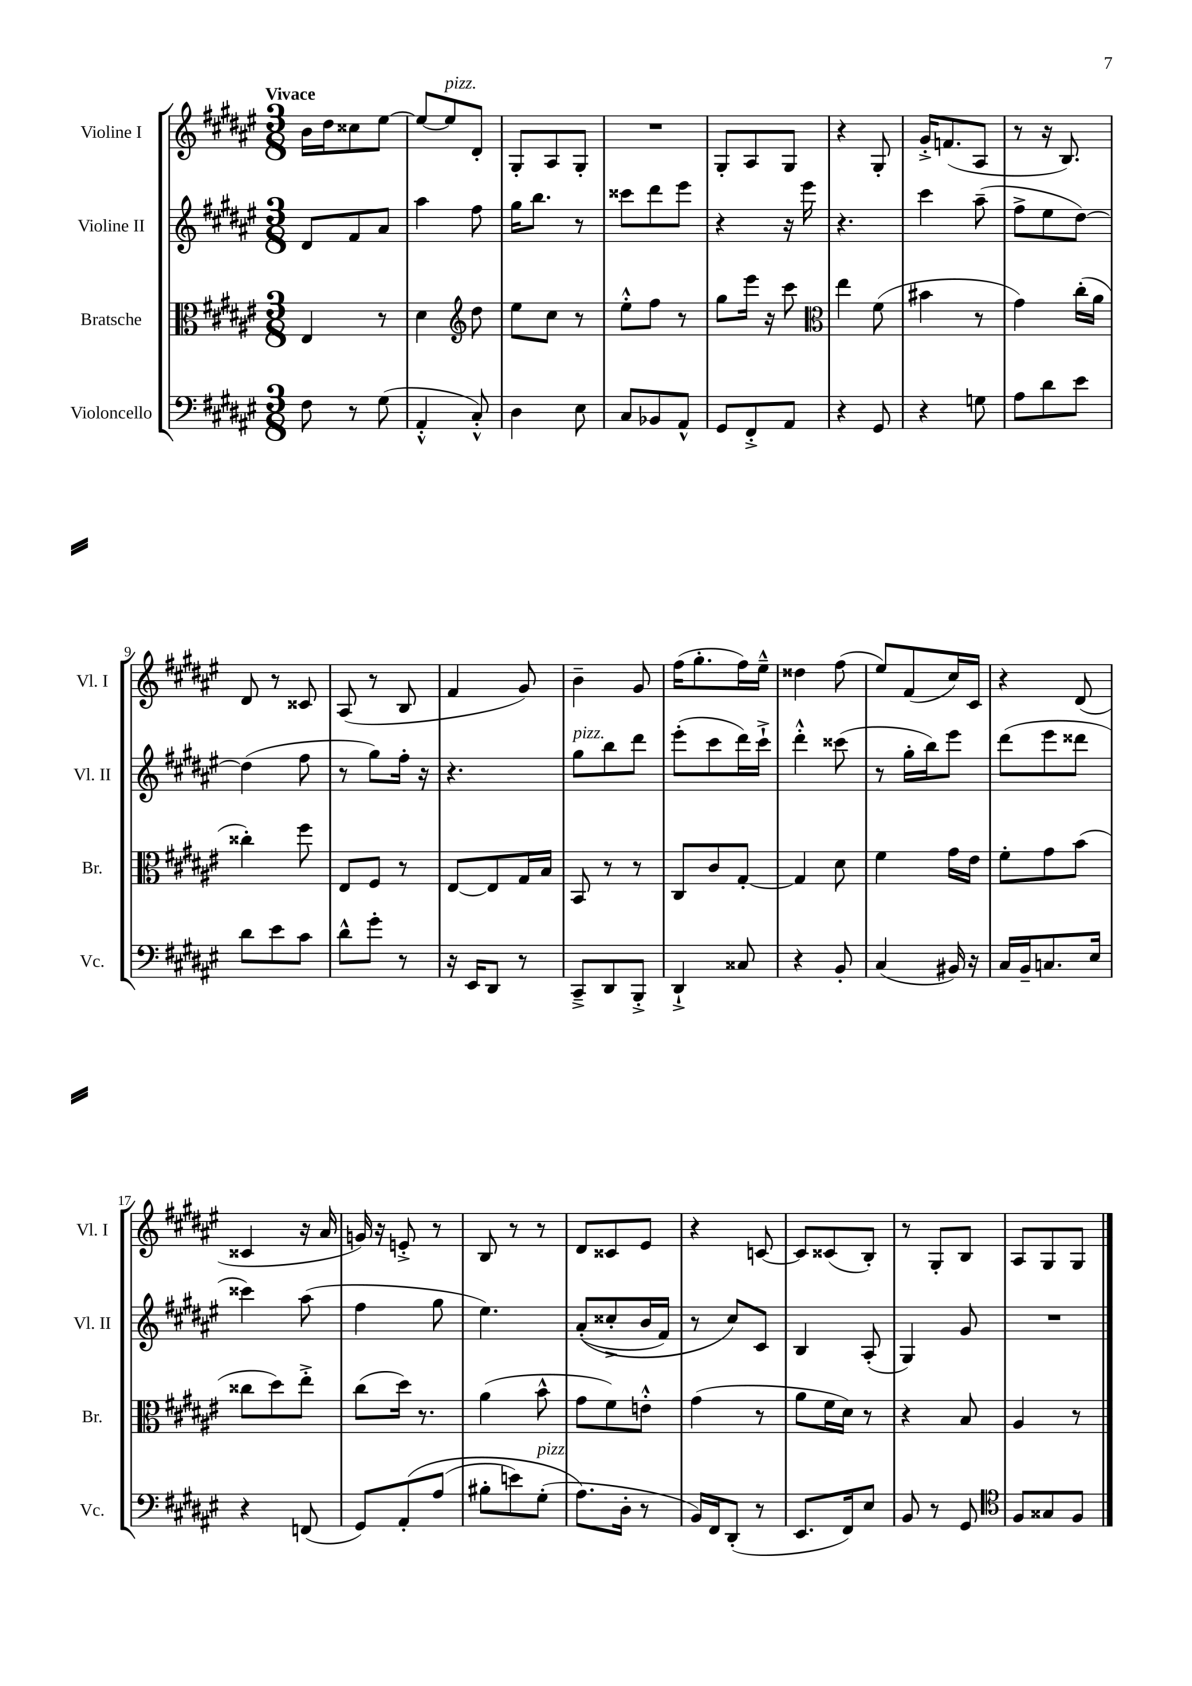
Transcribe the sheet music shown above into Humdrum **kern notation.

**kern	**kern	**kern	**kern
*staff4	*staff3	*staff2	*staff1
*clefF4	*clefC3	*clefG2	*clefG2
*k[f#c#g#d#a#e#]	*k[f#c#g#d#a#e#]	*k[f#c#g#d#a#e#]	*k[f#c#g#d#a#e#]
*M3/8	*M3/8	*M3/8	*M3/8
8F#\	4E#/	8d#/L	16b\LL
.	.	.	16dd#\J
8r	.	8f#/	8cc##\
(8G#\	8r	8a#/J	[8ee#\J
=	=	=	=
4AA#'^^/	4d#\	4aa#\	8ee#/_L
.	.	.	8ee#/]
*	*clefG2	*	*
8C#'^^/)	8dd#\	8ff#\	8d#'/J
=	=	=	=
4D#\	8ee#\L	16gg#\LK	8G#'/L
.	.	8.bb\J	.
.	8cc#\J	.	8A#/
8E#\	8r	8r	8G#'/J
=	=	=	=
8C#/L	8ee#'^^\L	8ccc##\L	4.r
8BB-/	8ff#\J	8ddd#\	.
8AA#^^/J	8r	8eee#\J	.
=	=	=	=
8GG#/L	8gg#\L	4r	8G#'/L
8FF#'^/	16eee#\Jk	.	8A#/
.	16r	.	.
8AA#/J	8ccc#\	16r	8G#/J
.	.	16eee#\	.
=	=	=	=
*	*clefC3	*	*
4r	4ee#\	4.r	4r
8GG#/	(8f#\	.	8G#'/
=	=	=	=
4r	4b#\	4ccc#\	16g#'^/LK
.	.	.	(8.f/
8G\	8r	(8aa#~\	8A#/J
=	=	=	=
8A#\L	4g#\)	8ff#^\L	8r
8d#\	.	8ee#\	16r
.	.	.	8.B/)
8e#\J	(16cc#'\LL	[8dd#\J)	.
.	16a#\JJ	.	.
=	=	=	=
8d#\L	4cc##'\)	(4dd#\]	8d#/
8e#\	.	.	8r
8c#\J	8ff#\	8ff#\	8c##/
=	=	=	=
8d#^^\L	8E#/L	8r	(8A#/
8g#'\J	8F#/J	8gg#\L)	8r
8r	8r	16ff#'\Jk	8B/
.	.	16r	.
=	=	=	=
16r	[8E#/L	4.r	4f#/
16EE#/LK	.	.	.
8DD#/J	8E#/]	.	.
8r	16G#/L	.	8g#/)
.	16B/JJ	.	.
=	=	=	=
8CC#~^/L	8BB/	8gg#\L	4b~\
8DD#/	8r	8bb\	.
8BBB'^/J	8r	8ddd#\J	8g#/
=	=	=	=
4DD#`^/	8C#/L	(8eee#'\L	(16ff#\LK
.	.	.	8.gg#'\
.	8c#/	8ccc#\	.
8C##/	[8G#'/J	16ddd#\L)	16ff#\L)
.	.	16ccc#`^\JJ	16ee#~^^\JJ
=	=	=	=
4r	4G#/]	4ddd#'^^\	4dd##\
8BB'/	8d#\	(8ccc##\	(8ff#\
=	=	=	=
(4C#/	4f#\	8r	8ee#/L)
.	.	16gg#'\LL	(8f#/
.	.	16bb\J)	.
16BB#/)	16g#\LL	8eee#\J	16cc#/L)
16r	16e#\JJ	.	16c#/JJ
=	=	=	=
16C#/LL	8f#'\L	(8ddd#\L	4r
16BB~/J	.	.	.
8.C/	8g#\	8eee#\	.
.	(8b\J	8ddd##\J	(8d#/
16E#/Jk	.	.	.
=	=	=	=
4r	8cc##\L	4ccc##\)	4c##/
.	8dd#\)	.	.
(8FF/	8ee#'^\J	(8aa#\	16r
.	.	.	16a#/
=	=	=	=
8GG#/L)	(8cc#\L	4ff#\	16g/)
.	.	.	16r
&(8AA#'/	16dd#\Jk)	.	8e'^/
.	8.r	.	.
(8A#/J	.	8gg#\	8r
=	=	=	=
8B#'\L	(4a#\	4.ee#\)	8B/
8e\)	.	.	8r
(8G#'\J	8b^^\	.	8r
=	=	=	=
8.A#\L&)	8g#\L	&((8a#'/L	8d#/L
.	8f#\)	8cc##'^/	8c##/
16D#'\Jk	.	.	.
8r	8e'^^\J	16b/L	8e#/J
.	.	16f#/JJ)	.
=	=	=	=
16BB/LL)	(4g#\	8r	4r
16FF#/J	.	.	.
(8DD#'/J	.	8cc#/L&)	.
8r	8r	8c#/J	[8c/
=	=	=	=
8.EE#/L	8a#\L	4B/	8c/]L
.	16f#\L	.	(8c##/
16FF#/k)	16d#\JJ)	.	.
8E#/J	8r	(8A#'/	8B'/J)
=	=	=	=
8BB/	4r	4G#/)	8r
8r	.	.	8G#'/L
8GG#/	8B/	8g#/	8B/J
=	=	=	=
*clefC4	*	*	*
8F#/L	4A#/	4.r	8A#/L
8G##/	.	.	8G#/
8F#/J	8r	.	8G#/J
==	==	==	==
*-	*-	*-	*-
